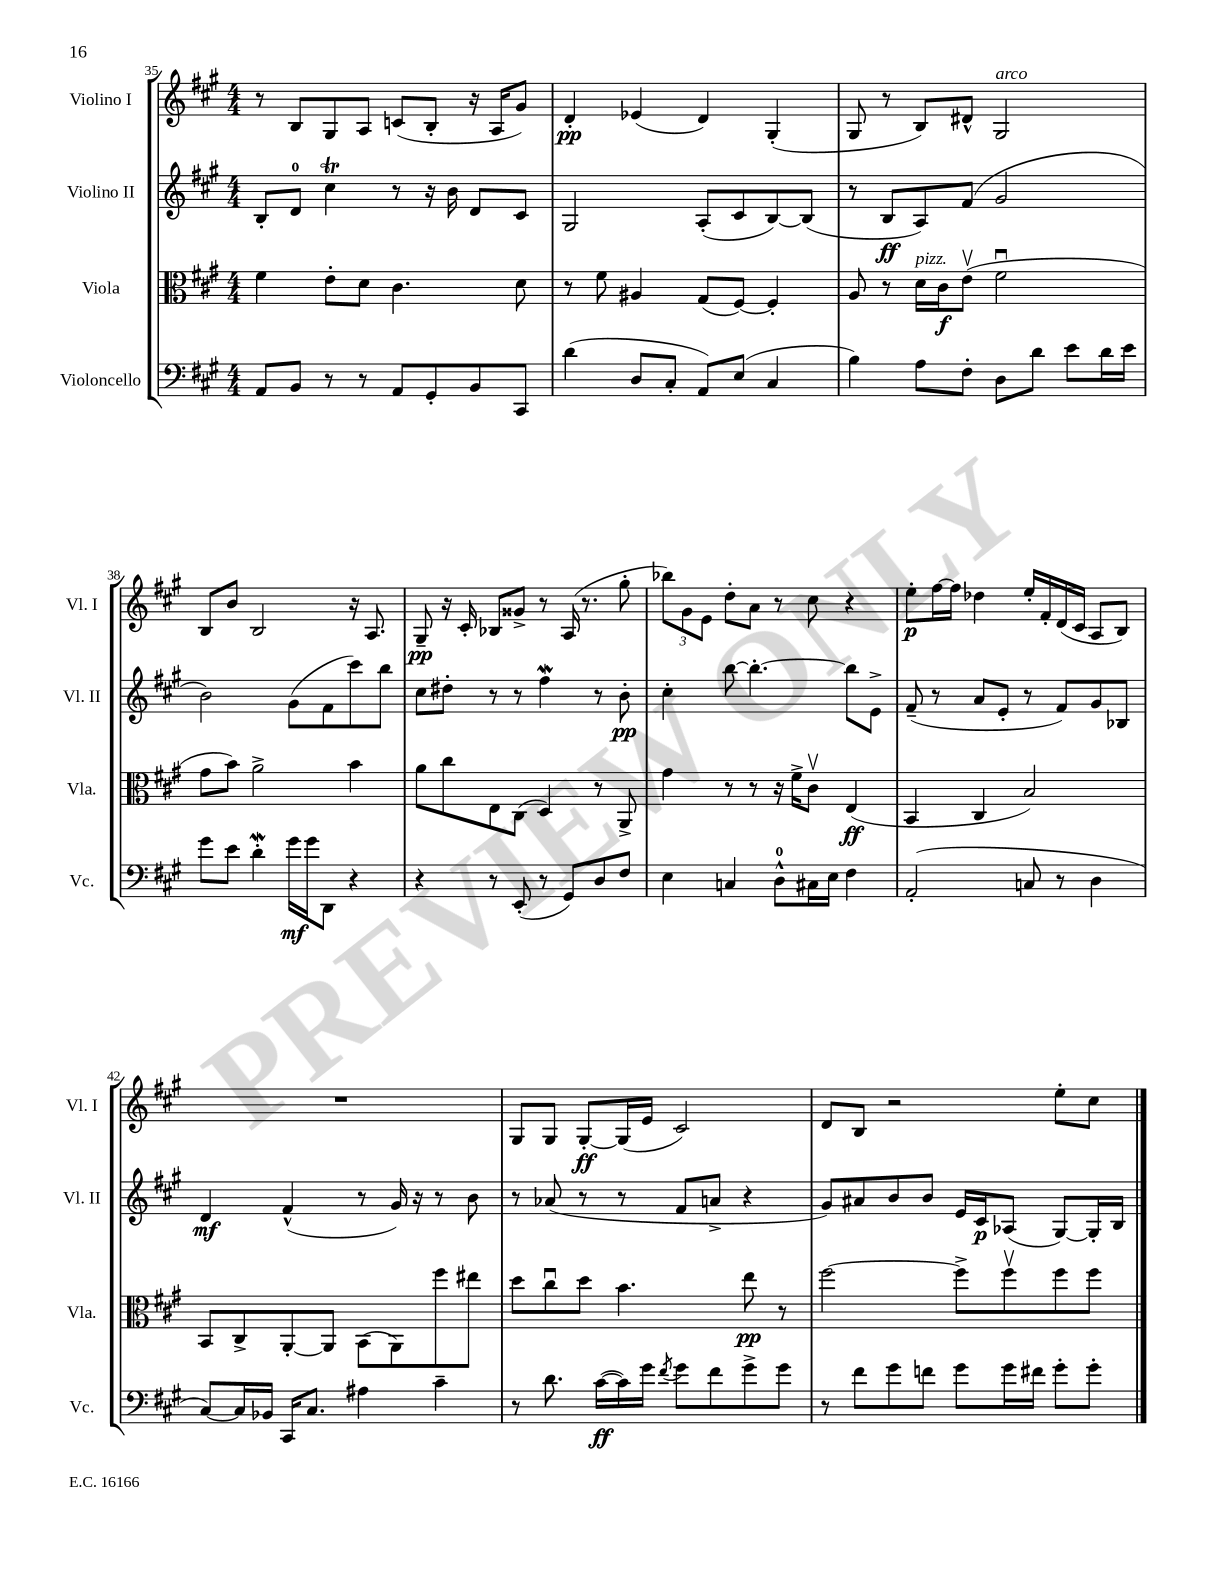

**kern	**dynam	**kern	**dynam	**kern	**dynam	**kern	**dynam
*part4	*part4	*part3	*part3	*part2	*part2	*part1	*part1
*staff4	*staff4	*staff3	*staff3	*staff2	*staff2	*staff1	*staff1
*I"Violoncello	*	*I"Viola	*	*I"Violino II	*	*I"Violino I	*
*I'Vc.	*	*I'Vla.	*	*I'Vl. II	*	*I'Vl. I	*
*clefF4	*	*clefC3	*	*clefG2	*	*clefG2	*
*k[f#c#g#]	*	*k[f#c#g#]	*	*k[f#c#g#]	*	*k[f#c#g#]	*
*M4/4	*	*M4/4	*	*M4/4	*	*M4/4	*
=35	=35	=35	=35	=35	=35	=35	=35
8AA/L	.	4f#\	.	8B'/L	.	8r	.
8BB/J	.	.	.	8d/J	.	8B/L	.
8r	.	8e'\L	.	4cc#t\	.	8G#/	.
8r	.	8d\J	.	.	.	8A/J	.
8AA/L	.	4.c#\	.	8r	.	(8cn/L	.
8GG#'/	.	.	.	16r	.	8B'/J	.
.	.	.	.	16b\	.	.	.
8BB/	.	.	.	8d/L	.	16r	.
.	.	.	.	.	.	16A/KL	.
8CC#/J	.	8d\	.	8c#/J	.	8g#/J)	.
=36	=36	=36	=36	=36	=36	=36	=36
(4d\	.	8r	.	2G#/	.	4d'/	pp
.	.	8f#\	.	.	.	.	.
8D/L	.	4A#X/	.	.	.	(4e-X/	.
8C#'/J	.	.	.	.	.	.	.
8AA/L)	.	(8G#/L	.	(8A'/L	.	4d/)	.
(8E/J	.	[8F#/J)	.	8c#/	.	.	.
4C#/	.	4F#'/]	.	[8B/)	.	(4G#'/	.
.	.	.	.	(8B/J]	.	.	.
=37	=37	=37	=37	=37	=37	=37	=37
4B\)	.	8A/	.	8r	.	8G#/	.
.	.	8r	.	8B/L	ff	8r	.
!	!	!LO:TX:a:i:t=pizz.	!	!	!	!	!
8A\L	.	16d\LL	.	8A/)	.	8B/L)	.
.	.	16c#\J	f	.	.	.	.
8F#'\J	.	(8ev\J	.	(8f#/J	.	8d#X^^/J	.
!	!	!	!	!	!	!LO:TX:a:i:t=arco	!
8D\L	.	2f#u\	.	2g#/	.	2G#/	.
8d\J	.	.	.	.	.	.	.
8e\L	.	.	.	.	.	.	.
16d\L	.	.	.	.	.	.	.
16e\JJ	.	.	.	.	.	.	.
!!LO:LB:g=z
=38	=38	=38	=38	=38	=38	=38	=38
8g#\L	.	8g#\L	.	2b\)	.	8B/L	.
8e\J	.	8b\J)	.	.	.	8b/J	.
4dw'\	.	2a^\	.	.	.	2B/	.
16g#\LL	mf	.	.	(8g#\L	.	.	.
16g#\J	.	.	.	.	.	.	.
8DD\J	.	.	.	8f#\	.	.	.
4r	.	4b\	.	8ccc#\)	.	16r	.
.	.	.	.	.	.	8.A/	.
.	.	.	.	8bb\J	.	.	.
=39	=39	=39	=39	=39	=39	=39	=39
4r	.	8a\L	.	8cc#\L	.	8G#~/	pp
.	.	8cc#\	.	8dd#X'\J	.	16r	.
.	.	.	.	.	.	16c#'/	.
8r	.	8E\	.	8r	.	8B-X/L	.
(8EE'/	.	(8C#\J	.	8r	.	8g##X^/J	.
8r	.	4D/)	.	4ff#W\	.	8r	.
8GG#/L)	.	.	.	.	.	(16A/	.
.	.	.	.	.	.	8.r	.
8D/	.	8r	.	8r	.	.	.
8F#/J	.	8AA^/	.	8b'\	pp	8gg#'\	.
=40	=40	=40	=40	=40	=40	=40	=40
4E\	.	4g#\	.	4cc#'\	.	12bb-X\L)	.
.	.	.	.	.	.	12g#\	.
.	.	.	.	.	.	12e\J	.
4Cn/	.	8r	.	[8bb\	.	8dd'\L	.
.	.	8r	.	4.bb'\_	.	8a\J	.
8D^^\L	.	16r	.	.	.	8r	.
.	.	16f#^\KL	.	.	.	.	.
16C#X\L	.	8c#v\J	.	.	.	8cc#\	.
16E\JJ	.	.	.	.	.	.	.
4F#\	.	(4E/	ff	8bb\L]	.	4r	.
.	.	.	.	8e^\J	.	.	.
=41	=41	=41	=41	=41	=41	=41	=41
(2AA'/	.	4BB/	.	(8f#~/	.	8ee'\L	p
.	.	.	.	8r	.	[16ff#\L	.
.	.	.	.	.	.	16ff#\JJ]	.
.	.	4C#/	.	8a/L	.	4dd-X\	.
.	.	.	.	8e'/J	.	.	.
8Cn/	.	2B/)	.	8r	.	16ee'/LL	.
.	.	.	.	.	.	16f#'/	.
8r	.	.	.	8f#/L)	.	(16d/	.
.	.	.	.	.	.	16c#/JJ	.
4D\	.	.	.	8g#/	.	8A/L	.
.	.	.	.	8B-X/J	.	8B/J)	.
!!LO:LB:g=z
=42	=42	=42	=42	=42	=42	=42	=42
[8C#/L)	.	8BB/L	.	4d/	mf	1r	.
16C#/L]	.	8C#^/	.	.	.	.	.
16BB-X/JJ	.	.	.	.	.	.	.
16CC#/KL	.	[8AA'/	.	(4f#^^/	.	.	.
8.C#/J	.	.	.	.	.	.	.
.	.	8AA/J]	.	.	.	.	.
4A#X\	.	(8BB\L	.	8r	.	.	.
.	.	8AA\)	.	16g#/)	.	.	.
.	.	.	.	16r	.	.	.
4c#~\	.	8ff#\	.	8r	.	.	.
.	.	8ee#X\J	.	8b\	.	.	.
=43	=43	=43	=43	=43	=43	=43	=43
8r	.	8dd\L	.	8r	.	8G#/L	.
8.d\	.	8cc#u\	.	(8a-X/	.	8G#/J	.
.	.	8dd\J	.	8r	.	[8G#'/L	ff
([16c#\LL	ff	.	.	.	.	.	.
16c#\])	.	4.b\	.	8r	.	(16G#/L]	.
16g#\JJ	.	.	.	.	.	16e/JJ	.
8qf#/	.	.	.	.	.	.	.
8g#\L	.	.	.	8f#/L	.	2c#/)	.
8f#\	.	.	.	8an^/J	.	.	.
8g#^\	.	8ee\	pp	4r	.	.	.
8g#\J	.	8r	.	.	.	.	.
=44	=44	=44	=44	=44	=44	=44	=44
8r	.	[2ff#\	.	8g#/L)	.	8d/L	.
8f#\L	.	.	.	8a#X/	.	8B/J	.
8g#\	.	.	.	8b/	.	2r	.
8fn\J	.	.	.	8b/J	.	.	.
8g#\L	.	8ff#^\L]	.	16e/LL	.	.	.
.	.	.	.	16c#/J	p	.	.
16g#\L	.	8ff#v\	.	(8A-X/J	.	.	.
16f#X\JJ	.	.	.	.	.	.	.
8g#'\L	.	8ff#\	.	[8G#/L)	.	8ee'\L	.
8g#'\J	.	8ff#\J	.	16G#'/L]	.	8cc#\J	.
.	.	.	.	16B/JJ	.	.	.
==	==	==	==	==	==	==	==
*-	*-	*-	*-	*-	*-	*-	*-
